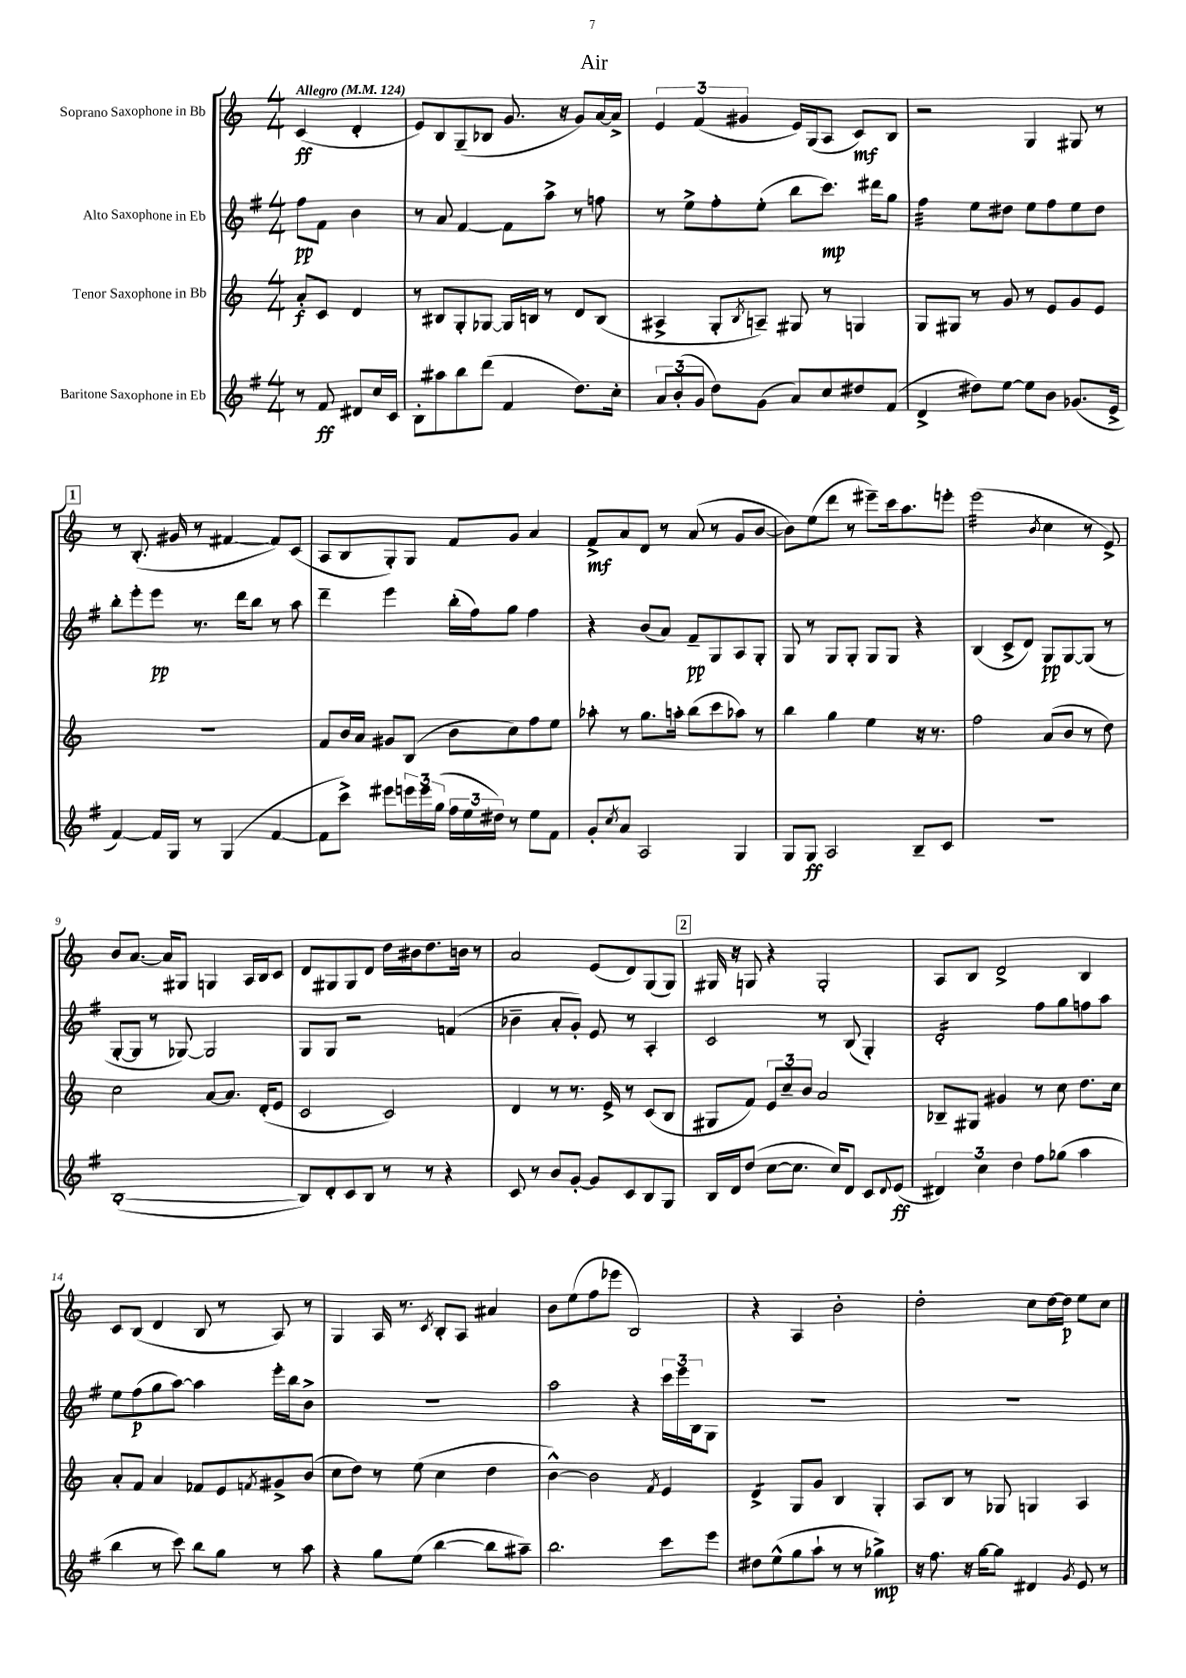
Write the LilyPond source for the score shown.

\header { title = "Air" }
<<
\new StaffGroup <<
\new Staff = "s0" \with { instrumentName = "Soprano Saxophone in Bb" } {
    \clef treble \key c \major \numericTimeSignature \time 4/4 \partial 2 \tempo "Allegro" 4 = 124
    c'4\ff( d'4-. |
    e'8) b8 g8--( bes8 g'8. r16 g'8) a'16~ a'16-> |
    \tuplet 3/2 { e'4 f'4( gis'4 } e'16) g16( a8 c'8\mf) b8 |
    r2 g4 gis8 r8 |
    \mark \markup { \box "1" } r8 b8.-.( gis'16 r8 fis'4~ fis'8) c'8( |
    a8 b8 g8-.) g8 f'8 g'8 a'4 |
    f'8->\mf a'8 d'8 r8 a'8( r8 g'8 b'8~ |
    b'8) e''8( d'''8 r8 eis'''8--) c'''16 a''8. e'''8-. |
    e'''2:32( \acciaccatura { b'8 } c''4 r8 e'8->) |
    b'8 a'8.~ a'16 gis8 g4 a16 b16 c'8 |
    d'8 gis8 gis8 d'8 d''16 bis'16 d''8. b'16 r8 |
    a'2 e'8( d'8) g8( g8) |
    \mark \markup { \box "2" } gis16 r16 g8 r4 g2-. |
    a8 b8 d'2-> b4 |
    c'8 b8( d'4 b8 r8 a8) r8 |
    g4 a16 r8. \acciaccatura { c'8 } b8-. a8 ais'4 |
    b'8 e''8( f''8 ees'''8 b2) |
    r4 a4 b'2-. |
    d''2-. c''8 d''16~ d''16\p e''8 c''8 \bar "|." |
}
\new Staff = "s1" \with { instrumentName = "Alto Saxophone in Eb" } {
    \clef treble \key g \major \numericTimeSignature \time 4/4 \partial 2
    fis''8\pp fis'8 b'4 |
    r8 a'8 fis'4~ fis'8 a''8-> r8 f''8 |
    r8 e''8-> fis''8-. e''8-.( b''8 c'''8.\mp) dis'''16 g''8 |
    fis''4:32 e''8 dis''8 e''8 fis''8 e''8 dis''8 |
    \mark \markup { \box "1" } b''8-. e'''8-. e'''8\pp r8. d'''16 b''8 r8 a''8 |
    d'''4-- e'''4 b''16-.( fis''16) g''8 fis''4 |
    r4 b'8( a'8) fis'8--\pp g8 a8 g8-. |
    g8 r8 g8 g8-. g8 g8 r4 |
    b4( c'8-> d'8) g8\pp g8~ g8( r8 |
    g8~-. g8 r8 ges8~) ges2 |
    g8 g8 r2 f'4( |
    bes'4-- a'8-. g'8-.) e'8 r8 a4-. |
    \mark \markup { \box "2" } c'2 r8 b8( g4-.) |
    d'2:16-. fis''8 g''8 f''8 a''8 |
    e''8 fis''8\p( g''8 a''8~) a''4 e'''16-. b''16 b'8-> |
    r1 |
    a''2 r4 \tuplet 3/2 { c'''16 e'''16 b16 } g8 |
    R1 |
    R1 \bar "|." |
}
\new Staff = "s2" \with { instrumentName = "Tenor Saxophone in Bb" } {
    \clef treble \key c \major \numericTimeSignature \time 4/4 \partial 2
    a'8-.\f c'8 d'4 |
    r8 bis8 g8-. ges8~ ges16 b16 r8 d'8 b8( |
    ais4-> g8-. \acciaccatura { b8 } a8--) gis8 r8 g4 |
    g8 gis8 r8 g'8 r8 e'8 g'8 e'8 |
    \mark \markup { \box "1" } r1 |
    f'8 b'16 a'16 gis'8 b8( b'8 c''8) f''8 e''8 |
    aes''8-. r8 g''8. a''16-. b''8( c'''8 aes''8) r8 |
    b''4 g''4 e''4 r16 r8. |
    f''2 a'8( b'8 r8 d''8) |
    c''2 a'8~ a'8. d'16-.( e'8 |
    c'2 c'2) |
    d'4 r8 r8. e'16-> r8 c'8( b8 |
    \mark \markup { \box "2" } gis8 f'8) \tuplet 3/2 { e'8 c''8-- b'8 } a'2 |
    bes8-- gis8 gis'4 r8 c''8 d''8. c''16 |
    a'8-. f'8 a'4 fes'8 e'8 \acciaccatura { f'8 } gis'8-> b'8( |
    c''8 d''8) r8 e''8( c''4 d''4 |
    b'4~-^) b'2 \acciaccatura { f'8 } e'4 |
    d'4:8-> g8 g'8 b4 g4-. |
    a8 b8 r8 ges8 g4 a4 \bar "|." |
}
\new Staff = "s3" \with { instrumentName = "Baritone Saxophone in Eb" } {
    \clef treble \key g \major \numericTimeSignature \time 4/4 \partial 2
    r8 fis'8\ff dis'8 c''16 c'16 |
    b8-. ais''8 b''8 d'''8( fis'4 d''8.) c''16-. |
    \tuplet 3/2 { a'8 b'8-.( g'8 } d''8) g'8( a'8) c''8 dis''8 fis'8( |
    d'4-> dis''8) e''8~ e''8 b'8 ges'8.( e'16-> |
    \mark \markup { \box "1" } fis'4~) fis'16 g16 r8 g4( fis'4~ |
    fis'8 c'''8->) eis'''8 \tuplet 3/2 { e'''16 e'''16 g''16( } \tuplet 3/2 { fis''16 e''16 dis''16) } r8 e''8 fis'8 |
    g'8-. \acciaccatura { c''8 } a'8 a2 g4 |
    g8 g8\ff a2 b8-- c'8 |
    R1 |
    b1~-.( |
    b8) d'8-. c'8 b8 r8 r8 r4 |
    c'8 r8 b'8 g'8~-. g'8 c'8 b8 g8 |
    \mark \markup { \box "2" } b16 d'16 d''8( c''8~ c''8. c''16) d'8 c'8 \appoggiatura { d'8 } e'8\ff( |
    \tuplet 3/2 { dis'4) c''4 d''4 } fis''8 ges''8( a''4 |
    b''4 r8 c'''8) b''8 g''8 r8 a''8 |
    r4 g''8 e''8( b''4~ b''8 ais''8--) |
    b''2. c'''8 e'''8 |
    dis''8 e''8-^( g''8 a''8-! r8 r8 ges''4->\mp) |
    r16 fis''8. r16 g''16~ g''8 dis'4 \acciaccatura { g'8 } e'8 r8 \bar "|." |
}
>>
>>
